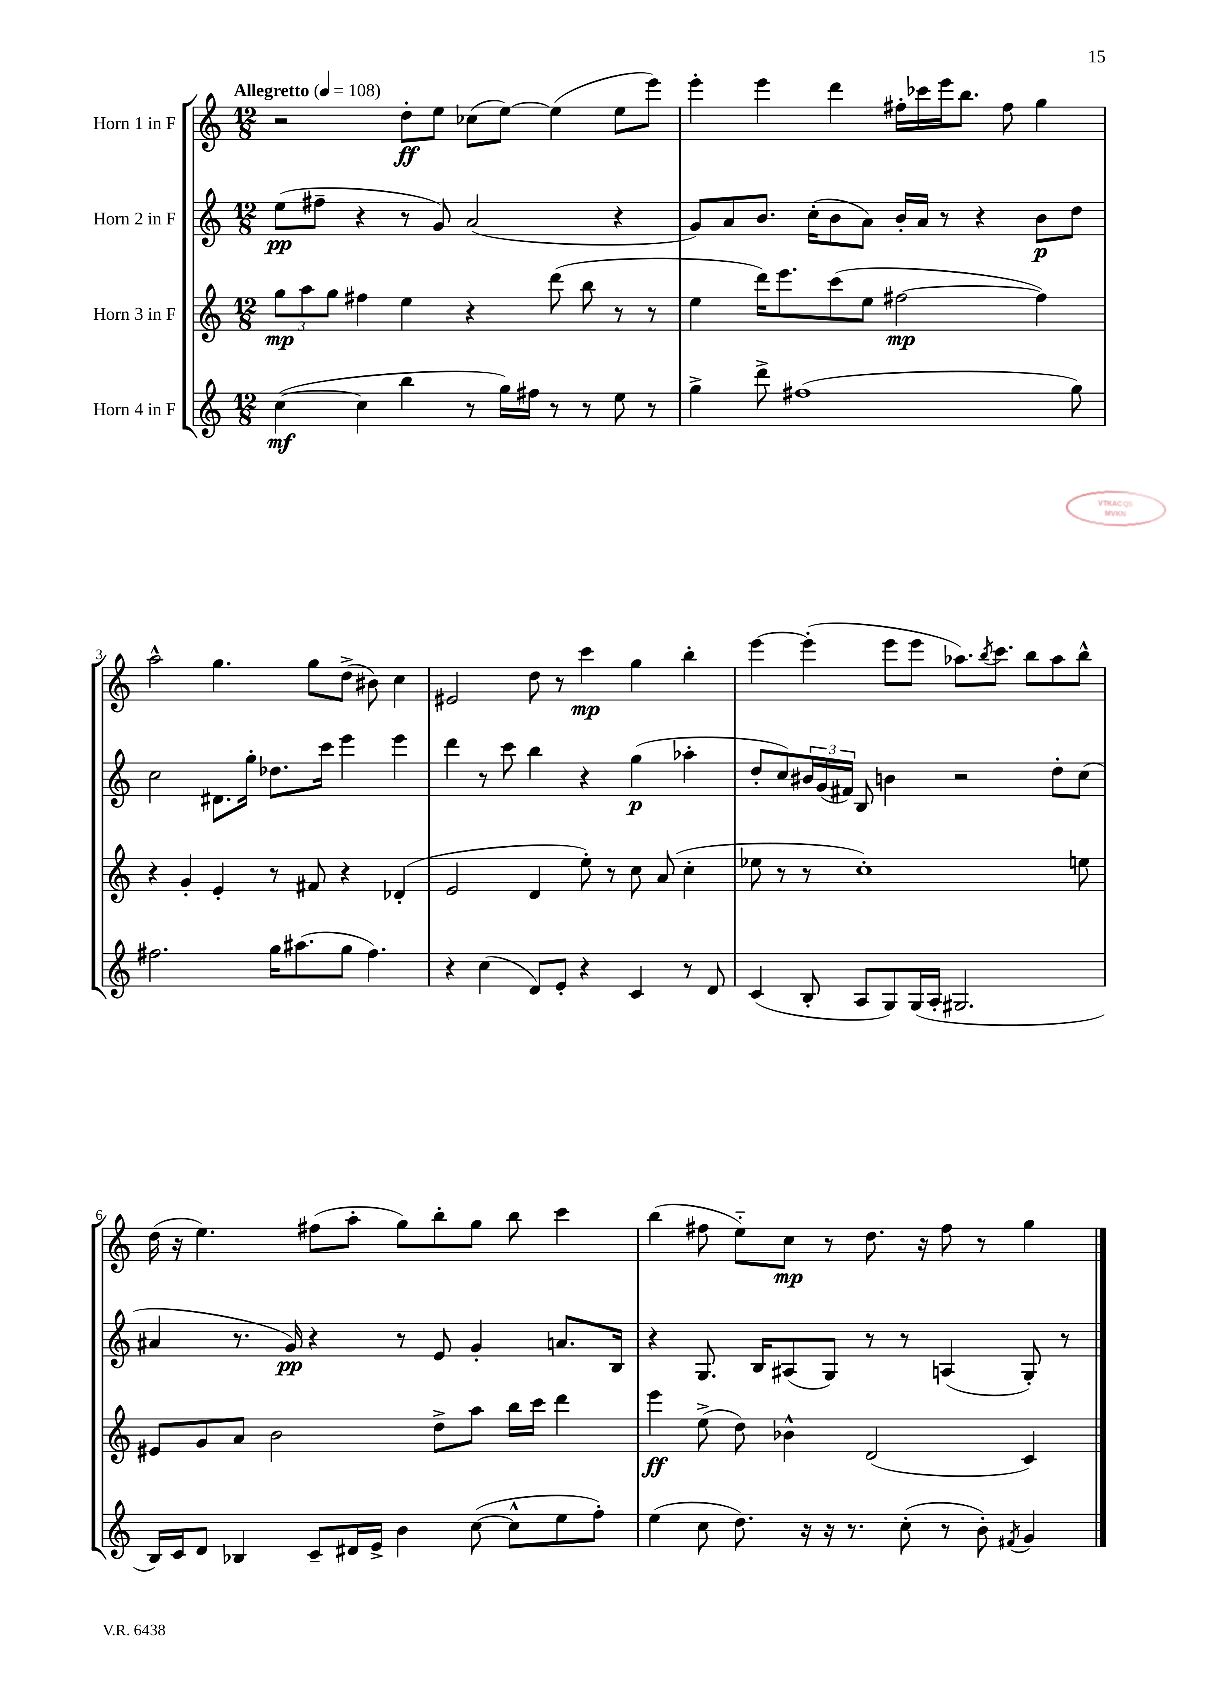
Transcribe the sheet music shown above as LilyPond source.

<<
\new StaffGroup <<
\new Staff = "s0" \with { instrumentName = "Horn 1 in F" } {
    \clef treble \key c \major \numericTimeSignature \time 12/8 \tempo "Allegretto" 4 = 108
    r2 d''8-.\ff e''8 ces''8( e''8~) e''4( e''8 e'''8) |
    e'''4-. e'''4 d'''4 fis''16-. ces'''16 e'''16 b''8. fis''8 g''4 |
    a''2-^ g''4. g''8 d''8->( bis'8) c''4 |
    eis'2 d''8 r8 c'''4\mp g''4 b''4-. |
    e'''4~ e'''4-.( e'''8 e'''8 aes''8.) \acciaccatura { b''8 } c'''8. b''8 aes''8 b''8-^ |
    d''16( r16 e''4.) fis''8( a''8-. g''8) b''8-. g''8 b''8 c'''4 |
    b''4( fis''8 e''8-_) c''8\mp r8 d''8. r16 fis''8 r8 g''4 \bar "|." |
}
\new Staff = "s1" \with { instrumentName = "Horn 2 in F" } {
    \clef treble \key c \major \numericTimeSignature \time 12/8
    e''8\pp( fis''8-- r4 r8 g'8) a'2( r4 |
    g'8) a'8 b'8. c''16-.( b'8 a'8) b'16-. a'16 r8 r4 b'8\p d''8 |
    c''2 dis'8. g''16-. des''8. c'''16 e'''4 e'''4 |
    d'''4 r8 c'''8 b''4 r4 g''4\p( aes''4-. |
    d''8-. c''8) \tuplet 3/2 { bis'16 g'16( fis'16) } b8 b'4 r2 d''8-. c''8( |
    ais'4 r8. g'16\pp) r4 r8 e'8 g'4-. a'8. b16 |
    r4 g8. b16 ais8( g8) r8 r8 a4( g8-.) r8 \bar "|." |
}
\new Staff = "s2" \with { instrumentName = "Horn 3 in F" } {
    \clef treble \key c \major \numericTimeSignature \time 12/8
    \tuplet 3/2 { g''8\mp a''8 g''8 } fis''4 e''4 r4 d'''8( b''8 r8 r8 |
    e''4 d'''16) e'''8. c'''8( e''8 fis''2~\mp fis''4) |
    r4 g'4-. e'4-. r8 fis'8 r4 des'4-.( |
    e'2 d'4 e''8-.) r8 c''8 a'8( c''4-. |
    ees''8 r8 r8 c''1-.) e''8 |
    eis'8 g'8 a'8 b'2 d''8-> a''8 b''16 c'''16 d'''4 |
    e'''4\ff e''8->( d''8) bes'4-^ d'2( c'4) \bar "|." |
}
\new Staff = "s3" \with { instrumentName = "Horn 4 in F" } {
    \clef treble \key c \major \numericTimeSignature \time 12/8
    c''4~\mf( c''4 b''4 r8 g''16) fis''16 r8 r8 e''8 r8 |
    g''4-> d'''8-> fis''1( g''8) |
    fis''2. g''16 ais''8.( g''8 fis''4.) |
    r4 c''4( d'8) e'8-. r4 c'4 r8 d'8 |
    c'4( b8-. a8 g8) g16( a16-. gis2. |
    b16) c'16 d'8 bes4 c'8-- dis'16 e'16-> b'4 c''8~( c''8-^ e''8 f''8-.) |
    e''4( c''8 d''8.) r16 r16 r8. c''8-.( r8 b'8-.) \acciaccatura { fis'8 } g'4 \bar "|." |
}
>>
>>
